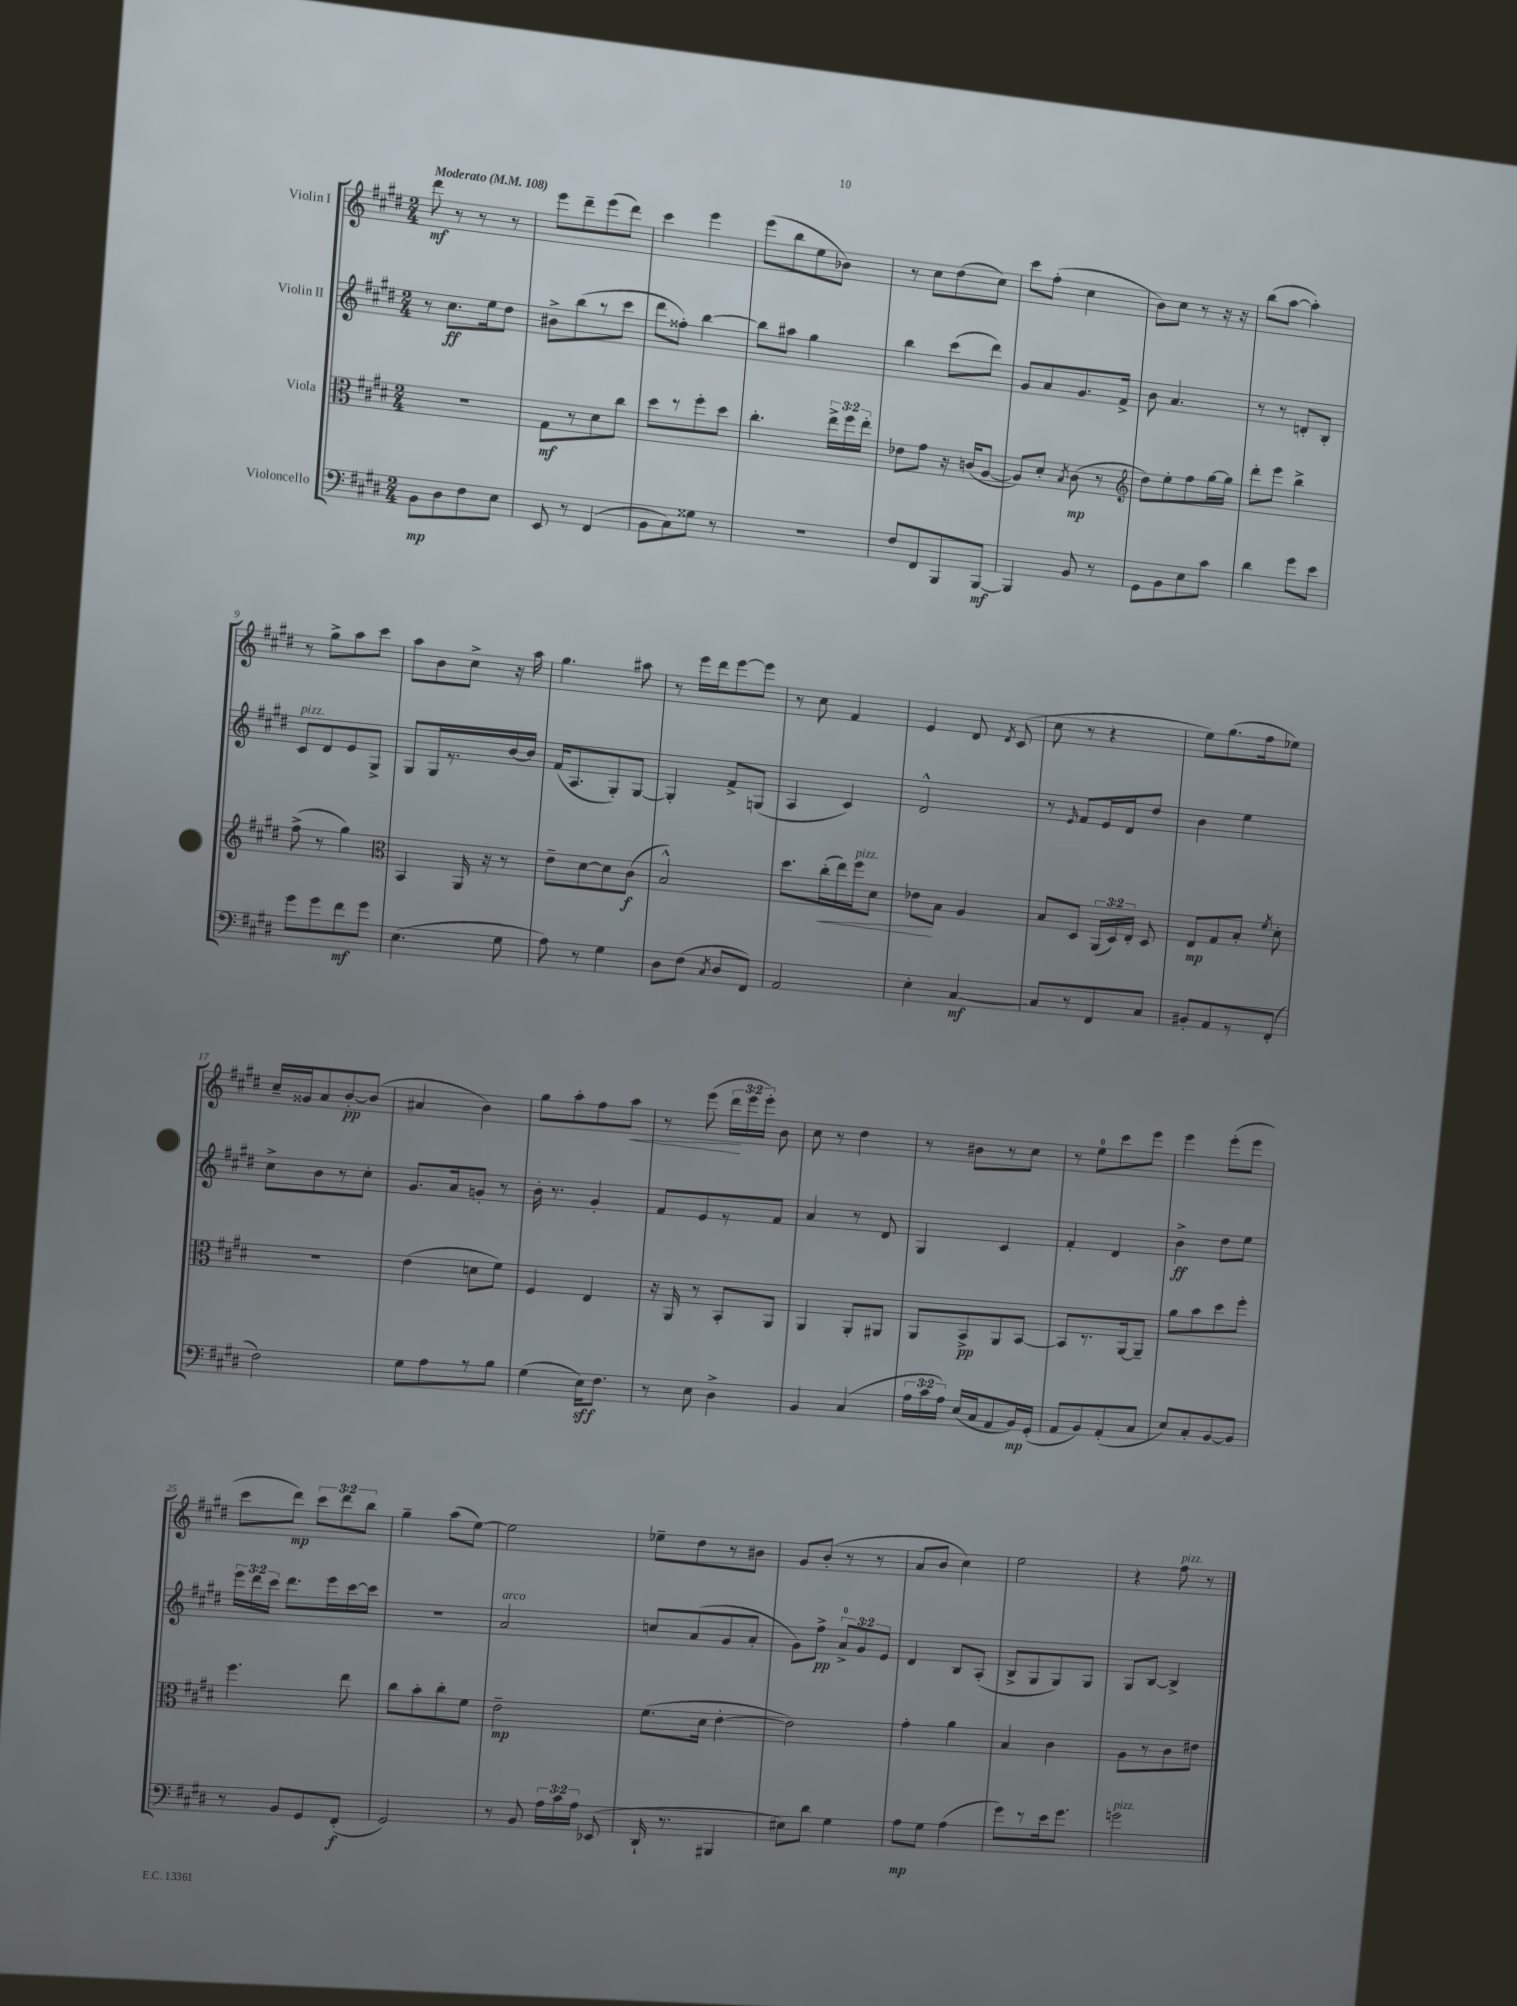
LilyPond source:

<<
\new StaffGroup <<
\new Staff = "s0" \with { instrumentName = "Violin I" } {
    \clef treble \key e \major \numericTimeSignature \time 2/4 \override Staff.TupletNumber.text = #tuplet-number::calc-fraction-text \tempo "Moderato" 4 = 108
    \autoBeamOff dis'''8\mf r8 r8 r8 |
    e'''8[ dis'''8-- e'''8( dis'''8]) |
    cis'''4 e'''4 |
    e'''8[( b''8 e''8 bes'8]) |
    r8 cis''8[ dis''8( cis''8]) |
    cis'''8[ fis''8]-.( cis''4 |
    b'8[) cis''8] r8 r16 r16 |
    b''8[( a''8]~ a''4-.) |
    r8 gis''8[-> a''8 cis'''8] |
    a''8[ b'8 cis''8]-> r16 a''16 |
    gis''4. ais''8 |
    r8 e'''16[ dis'''16 e'''8~ e'''8] |
    r8 cis''8 fis'4 |
    e'4 dis'8 \acciaccatura { dis'8 } cis'8( |
    cis''8 r8 r4 |
    e''8[) gis''8.( fis''16 ees''8]) |
    cis''16[-- gisis'16 a'8 b'8~-.\pp b'8]( |
    ais'4 b'4) |
    gis''8[ a''8-. fis''8 a''8]\< |
    r8 e'''8( \tuplet 3/2 { dis'''16[\! e'''16 e'''16]-.) } b'8 |
    cis''8 r8 dis''4 |
    r8 bis'8[ r8 cis''8] |
    r8 e''8[-0 cis'''8 e'''8] |
    e'''4 e'''8[-.( e'''8] |
    cis'''8[ dis'''8]\mp) \tuplet 3/2 { cis'''8[ dis'''8 b''8] } |
    gis''4-- a''8[( e''8]~) |
    e''2 |
    ees''8[-- dis''8 r8 bis'8] |
    gis'8[ b'8]-.( r8 r8 |
    a'8[ b'8] cis''4) |
    e''2 |
    r4 fis''8^\markup { \italic "pizz." } r8 \bar "|." |
}
\new Staff = "s1" \with { instrumentName = "Violin II" } {
    \clef treble \key e \major \numericTimeSignature \time 2/4 \override Staff.TupletNumber.text = #tuplet-number::calc-fraction-text
    \autoBeamOff r8 cis''8.[\ff e''16 dis''8] |
    bis'8[-> b''8( r8 cis'''8] |
    dis'''8[ fisis''8]-.) b''4~ |
    b''8[ ais''8] gis''4 |
    b''4 cis'''8[( dis'''8]) |
    gis'8[ a'8 gis'8. fis'16]-> |
    b'8 a'4. |
    r8 r8 d'8[-. b8]-. |
    cis'8[^\markup { \italic "pizz." } dis'8 e'8 gis8]-> |
    gis8[ gis16 r8. b'16~ b'16] |
    fis'16[( a8. gis8-.) gis8]~ |
    gis4-. fis'8[-> g8]( |
    a4 cis'4) |
    dis'2-^ |
    r8 \grace { e'16 } fis'8[ e'16 dis'16 dis''8] |
    b'4 e''4 |
    cis''8[-> b'8 r8 cis''8]-. |
    gis'8.[ a'16 g'8]-. r8 |
    b'16-. r8. gis'4-. |
    fis'8[ e'8 r8 fis'8] |
    a'4 r8 dis'8 |
    gis4 cis'4 |
    fis'4-. dis'4 |
    b'4->\ff dis''8[ e''8] |
    \tuplet 3/2 { e'''16[ dis'''16 cis'''16] } dis'''8.[ e'''16 cis'''16~ cis'''16] |
    R2 |
    a'2^\markup { \italic "arco" } |
    c''8[ a'8( gis'8 a'8]-. |
    gis'8[) fis''8]->\pp \tuplet 3/2 { a'8[-0-> gis'8 e'8] } |
    dis'4 b8[ a8]-.( |
    b8[-> gis8 gis8) gis8] |
    gis8[ b8]~ b4-> \bar "|." |
}
\new Staff = "s2" \with { instrumentName = "Viola" } {
    \clef alto \key e \major \numericTimeSignature \time 2/4 \override Staff.TupletNumber.text = #tuplet-number::calc-fraction-text
    \autoBeamOff R2 |
    gis8[\mf r8 dis'8 cis''8] |
    dis''8[ r8 fis''8-. dis''8] |
    cis''4.-. \tuplet 3/2 { e''16[-> fis''16 e''16]-. } |
    ees'8[ gis'8] r16 c'16[( a8]~ |
    a8[) dis'8]-. \acciaccatura { b8 } cis'8\mp( r8 |
    \clef treble dis''8[) e''8-. fis''8 gis''16~ gis''16] |
    dis'''8[-. e'''8] b''4-> |
    fis''8->( r8 gis''4) |
    \clef alto b,4 a,16 r16 r8 |
    e'8[-- dis'8~ dis'8 cis'8]\f( |
    b2-^) |
    dis''8.[ cis''16-.\<( e''16) fis''16^\markup { \italic "pizz." } dis'8] |
    ees'8[\! b8] a4 |
    b8[ dis8] \tuplet 3/2 { a,16[( dis16) e16]-. } dis8 |
    e8[\mp gis8 b8]-. \acciaccatura { fis'8 } dis'8-. |
    r2 |
    e'4( d'8[ fis'8]) |
    fis4 e4 |
    r16 a,16 r8 b,8[-. a,8] |
    a,4 a,8[-. ais,8] |
    a,8[ b,8->\pp a,8 b,8]~ |
    b,8[ r8. a,16~ a,8]-- |
    a'8[ b'8 dis''8 fis''8]-. |
    fis''4. e''8 |
    cis''8[ b'8-. cis''8-. fis'8] |
    e'2--\mp |
    fis'8.[( dis'16] e'4~-. |
    e'2) |
    gis'4-. a'4 |
    b4 cis'4 |
    a8[ r8 cis'8 eis'8] \bar "|." |
}
\new Staff = "s3" \with { instrumentName = "Violoncello" } {
    \clef bass \key e \major \numericTimeSignature \time 2/4 \override Staff.TupletNumber.text = #tuplet-number::calc-fraction-text
    \autoBeamOff b,8[\mp dis8 fis8 e8] |
    e,8 r8 fis,4( |
    b,8[ cis8) gisis8] r8 |
    R2 |
    fis8[ fis,8 b,,8 b,,8]~\mf |
    b,,4 b,8 r8 |
    gis,8[ b,8 e8 cis'8] |
    dis'4 gis'8[ e'8] |
    gis'8[ gis'8 fis'8\mf gis'8] |
    e4.( gis8 |
    a8) r8 gis4 |
    dis8[ fis8]( \acciaccatura { cis8 } dis8[ fis,8]) |
    a,2 |
    e4-. cis4~\mf |
    cis8[ r8 fis,8 cis8] |
    bis,8[-. a,8 r8 fis,8]-.( |
    fis2) |
    gis8[ a8 r8 b8] |
    gis4( e16[\sff) fis8.] |
    r8 e8 dis4-> |
    b,4 cis4( |
    \tuplet 3/2 { a16[ cis'16 a16]) } e16[( cis16 a,8 b,16\mp) gis,16]-.( |
    a,8[ b,8) a,8-.( cis8] |
    e8[) cis8-. b,8~ b,8] |
    r8 b,8[ gis,8 fis,8]-.\f( |
    gis,2) |
    r8 b,8 \tuplet 3/2 { a16[ cis'16 a16] } ees,8( |
    dis,16-! r8. bis,,4 |
    eis8[) dis'8] gis4 |
    a8[\mp gis8] a4( |
    gis'8[) r8 e'16 gis'8.] |
    g'2^\markup { \italic "pizz." } \bar "|." |
}
>>
>>
